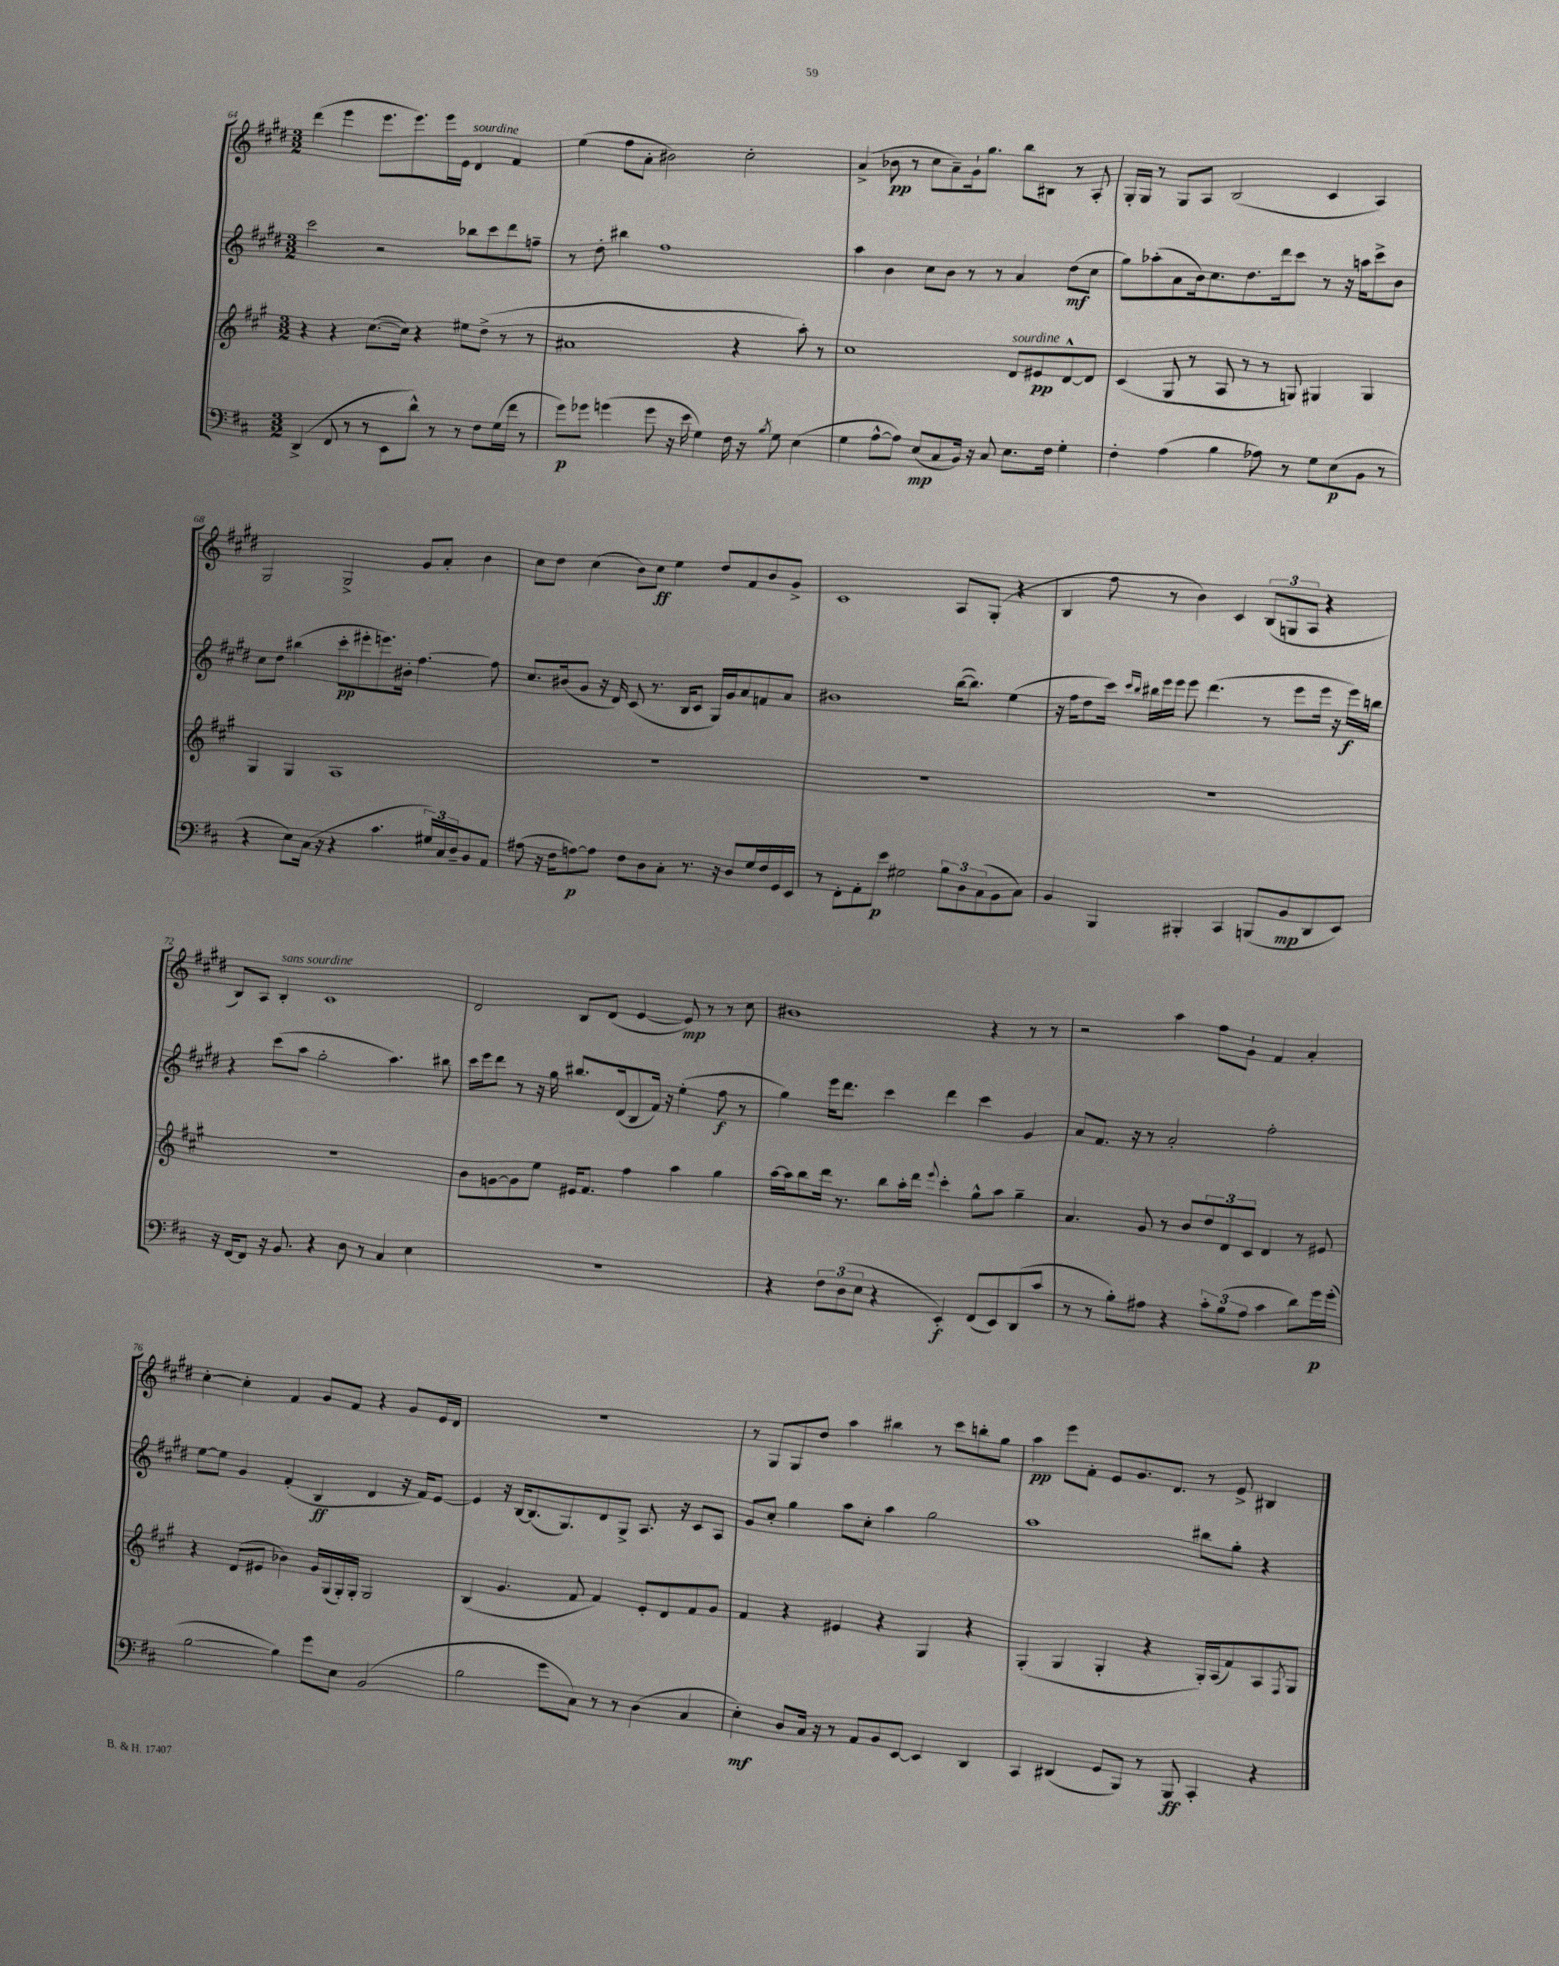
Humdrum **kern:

**kern	**kern	**kern	**kern
*staff4	*staff3	*staff2	*staff1
*clefF4	*clefG2	*clefG2	*clefG2
*k[f#c#]	*k[f#c#g#]	*k[f#c#g#d#]	*k[f#c#g#d#]
*M3/2	*M3/2	*M3/2	*M3/2
(4DD^	4r	2ccc#	(4ddd#
8FF#	4r	.	4eee
8r	.	.	.
8r	([8.cc#	2r	8.eee
8EE	.	.	.
.	16cc#])	.	8.eee)
8d^^)	4r	.	.
8r	.	.	16eee
.	.	.	16e
8r	8ee#	8bb-	4d#
8F#	(8dd^	8ccc#	.
(16G	8r	8ddd#	4f#
16f#	.	.	.
8r	8r	8ff~	.
=	=	=	=
8g)	1a#	8r	(4ee
8g-	.	8dd#'	.
(4g	.	4bb#	8ff#
.	.	.	8a'
8g	.	1ff#	2b#)
16r	.	.	.
16e	.	.	.
4G)	.	.	.
16F#	4r	.	2cc#'
16r	.	.	.
8qB	.	.	.
8G	.	.	.
(4E	8aa')	.	.
.	8r	.	.
=	=	=	=
4G	1cc#	4aa	(4a^
[8A^^	.	4b	8b-
8A])	.	.	8r
(8E	.	8cc#	8cc#
8C#	.	8b	8a~)
16BB)	.	8r	16g#`
16r	.	.	8.gg#
8C#	.	8r	.
8.E	8d	4a	8bb
.	8e#	.	8B#
16F#	.	.	.
4G'	[8d^^	(8dd#	8r
.	8d]	8cc#	8A'
=	=	=	=
4F#'	(4c#	8gg#)	16G#'
.	.	.	16G#
.	.	(8aa-'	8r
(4A	8G#	8a	8G#
.	8r	16b)	8A
.	.	8.cc#	.
4B	8A	.	(2B
.	8r	8.dd#	.
8A-)	8r	.	.
.	.	16ddd#	.
8r	8G)	8ccc#	.
8G	4G#	8r	4c#
(8E	.	16r	.
.	.	16aa	.
8BB	4G#	8ccc#^	4A)
8r	.	8b	.
=	=	=	=
4r	4G#	8cc#	2G#
.	.	8dd#	.
8E)	4G#	(4bb#	.
(16C#	.	.	.
16r	.	.	.
4r	1A	8ccc#'	2G#^
.	.	8eee#'	.
4.c#	.	8.eee)	.
.	.	16b#'	.
.	.	[4.ff#	8g#
24G#)	.	.	8a'
24C#	.	.	.
24D~	.	.	.
8BB	.	.	4b
8AA	.	8ff#]	.
=	=	=	=
(8A#	1.r	8.cc#	8cc#
16r	.	.	8dd#
16F#	.	(16b#	.
[8A)	.	8g#	(4cc#
8A]	.	16r	.
.	.	16d#)	.
8F#	.	(8c#	8b)
8D	.	8.r	8cc#
8C#'	.	.	4ee
.	.	16B	.
8.r	.	8c#	.
.	.	16G#)	8dd#
16r	.	16g#	.
8D	.	8a	8f#
16G	.	8f	8b
16F#	.	.	.
16GG	.	8a	8g#^
16EE	.	.	.
=	=	=	=
8r	1.r	1b#	1c#
8FF#'	.	.	.
8AA'	.	.	.
8e	.	.	.
2G#	.	.	.
12B	.	([16bb	8A
.	.	8.bb])	.
12D	.	.	.
.	.	.	(8G#'
(12C#	.	.	.
8BB	.	(4ee	4r
8C#)	.	.	.
=	=	=	=
4BB	1.r	16r	4B
.	.	16ff#	.
.	.	8dd#	.
4BBB	.	16ccc#)	8ff#
.	.	16qqccc#	.
.	.	16qqbb	.
.	.	16bb#	.
.	.	16eee	8r
.	.	16eee	.
4BBB#'	.	8eee	4b)
.	.	(4.ddd#	.
4CC#	.	.	4c#
(8BBB	.	8r	(12B
.	.	.	12G
8BB	.	8eee	.
.	.	.	12A
8DD	.	16eee	4r
.	.	16r	.
8EE)	.	16eee)	.
.	.	16bb	.
=	=	=	=
16r	1.r	4r	8B)
[16FF#	.	.	.
8FF#]	.	.	8A
16r	.	(8ccc#	4B'
8.BB	.	.	.
.	.	8aa	.
4r	.	2gg#'	1c#
8D	.	.	.
8r	.	.	.
4C#	.	4.aa)	.
4E	.	.	.
.	.	8bb#	.
=	=	=	=
1.r	8b	16ccc#	2d#
.	.	16eee	.
.	[8g	8ddd#	.
.	8g]	8r	.
.	8ee	16r	.
.	.	16gg#	.
.	16e#	8.bb#	8B
.	8.f#	.	.
.	.	.	(8d#
.	.	(16d#	.
.	4ff#	8B	[4e
.	.	16f#)	.
.	.	16r	.
.	4aa	(4ee'	8e])
.	.	.	8r
.	4gg#	8ff#	8r
.	.	8r	8cc#
=	=	=	=
4r	[16aa	4gg#)	1b#
.	16aa]	.	.
.	8bb	.	.
12F#	16ddd	16eee	.
.	8.r	8.ddd#	.
(12D	.	.	.
12E	.	.	.
4r	8bb	4ccc#	.
.	16aa'	.	.
.	16ddd	.	.
.	8qqeee	.	.
4EE')	4ccc#'	4ddd#	.
(8FF#	8gg#^^	4ccc#	4r
8EE)	8aa	.	.
(8DD	4gg#~	4g#	8r
8c#	.	.	8r
=	=	=	=
8r	4.a	8a	2r
8r	.	8.f#	.
8B')	.	.	.
.	.	16r	.
8A#	8g#	8r	.
4r	8r	2a'	4aa
.	8b	.	.
12c#'	12dd	.	8ff#
(12B	12d	.	.
.	.	.	8g#`
12A#	12c#	.	.
4c#	4d	2ff#'	4f#
8d)	8r	.	4a'
16g	8e#	.	.
(16g'	.	.	.
=	=	=	=
[2B	4r	[8ee	[4cc#'
.	.	8ee]	.
.	(8d	4g#	4cc#']
.	8e#	.	.
4B])	4b-)	(4f#'	4f#
8g	16g#	4B	8g#
.	(16G#	.	.
8E	16G#')	.	8f#
.	16G#'	.	.
(2BB	2G#	4d#	4r
.	.	16r	8g#
.	.	16f#)	.
.	.	[8e	16e
.	.	.	16d#
=	=	=	=
2B	(4B	4e]	1.r
.	4.g#	16r	.
.	.	[16B	.
.	.	(8.B]	.
8g	.	.	.
.	.	8.G#)	.
8C#)	8f#	.	.
8r	4f#)	8d#	.
8r	.	8G#^	.
(4D	8e'	8.A	.
.	8d	.	.
.	.	16r	.
4C#	8f#	8c#	.
.	8g#	8A	.
=	=	=	=
4E')	4f#	8g#	8r
.	.	8cc#'	8G#
8D	4r	4gg#	8G#
16C#	.	.	8dd#
16r	.	.	.
8r	4e#	8aa	4aa
8AA	.	8cc#'	.
8BB	4r	4aa	4bb#
[8EE	.	.	.
4EE]	4G#	2gg#	8r
.	.	.	8ccc#
4DD	4r	.	8bb'
.	.	.	8gg#
=	=	=	=
4CC#	(4G#'	1aa	4aa
(4DD#	4G#	.	8eee
.	.	.	8f#'
8GG	4G#'	.	8e
8BBB)	.	.	8.g#
8r	4r	.	.
.	.	.	8.d#
8BBB	.	.	.
4CC#'	16G#')	8bb#	8r
.	(16A	.	.
.	8f#)	8gg#'	8e^
4r	8A	4r	4B#
.	8qF#	.	.
.	8G#	.	.
==	==	==	==
*-	*-	*-	*-
